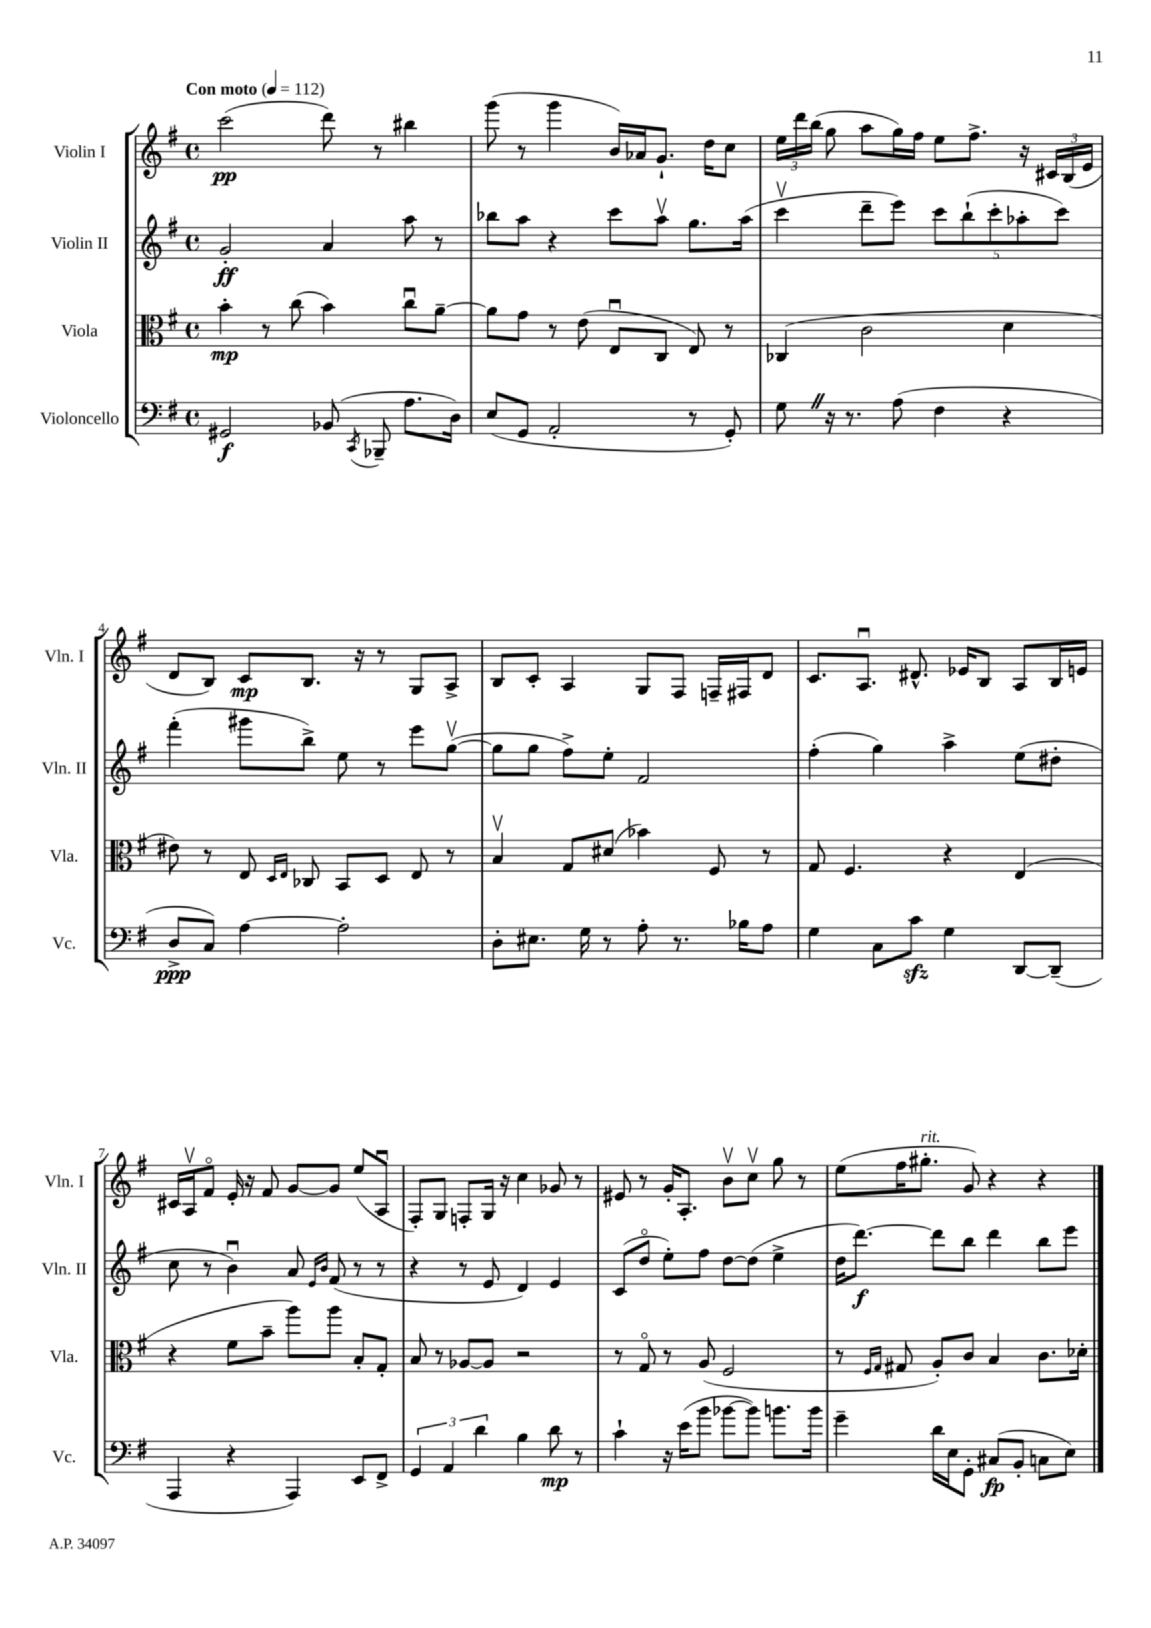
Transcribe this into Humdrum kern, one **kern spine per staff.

**kern	**kern	**kern	**kern
*staff4	*staff3	*staff2	*staff1
*clefF4	*clefC3	*clefG2	*clefG2
*k[f#]	*k[f#]	*k[f#]	*k[f#]
*M4/4	*M4/4	*M4/4	*M4/4
*met(c)	*met(c)	*met(c)	*met(c)
*MM112	*MM112	*MM112	*MM112
2GG#/	4b'\	2g'/	(2ccc\
.	8r	.	.
.	(8cc\	.	.
(8BB-/	4b\)	4a/	8ddd\)
8qCC/	.	.	.
8BBB-~/	.	.	8r
8.A\L	8ccu\L	8aa\	4bb#\
.	[8a~\J	8r	.
16D\Jk)	.	.	.
=	=	=	=
(8E/L	8a\]L	8bb-\L	(8ggg\
8GG/J	8g\J	8aa\J	8r
2AA'/	8r	4r	4ggg\
.	(8e\	.	.
.	8Eu/L	8ccc\L	16b/LL)
.	.	.	16a-/J
.	8C/J	8aav\J	8.g`/J
8r	8E/)	8.gg\L	.
.	.	.	16dd\LK
8GG'/)	8r	.	8cc\J
.	.	(16aa\Jk	.
=	=	=	=
8G\	(4C-/	4cccv\	24ee\LL
.	.	.	24ddd\
.	.	.	(24bb\JJ
16r	.	.	8gg\
8.r	.	.	.
.	2c\	8ddd~\L	8aa\L
(8A\	.	8eee\J)	16gg\L)
.	.	.	16ff#\JJ
4F#\	.	10ccc\L	8ee\L
.	.	(10bb`\	.
.	.	.	8.ff#^\J
.	.	10ccc'\	.
4r	4d\	.	.
.	.	10aa-'\	.
.	.	.	16r
.	.	.	24c#/LL
.	.	10ccc\J)	.
.	.	.	(24B/
.	.	.	24e/JJ
=	=	=	=
8D^/L	8e#\)	(4fff#'\	8d/L
8C/J)	8r	.	8B/J)
[4A\	8E/	8ggg#\L	8c/L
.	16qqD/LL	.	.
.	16qqE/JJ	.	.
.	8C-/	8bb^\J)	8.B/J
2A'\]	8BB/L	8ee\	.
.	.	.	16r
.	8D/J	8r	8r
.	8E/	8eee\L	8G/L
.	8r	([8ggv\J	8A^/J
=	=	=	=
8D'\L	4Bv/	8gg\]L	8B/L
8.E#\J	.	8gg\J	8c'/J
.	8G/L	8ff#^\L)	4A/
16G\	.	.	.
8r	(8d#/J	8ee'\J	.
8A'\	4b-\)	2f#/	8G/L
8.r	.	.	8F#/J
.	8F#/	.	16F~/LL
16B-\LK	.	.	16F#/J
8A\J	8r	.	8d/J
=	=	=	=
4G\	8G/	(4ff#'\	8.c/L
.	4.F#/	.	.
.	.	.	8.Au/J
8C\L	.	4gg\)	.
8c\J	.	.	8.d#^^/
4G\	4r	4aa^\	.
.	.	.	16e-/LK
.	.	.	8B/J
[8DD/L	(4E/	(8ee\L	8A/L
(8DD~/]J	.	8dd#'\J	16B/L
.	.	.	16e/JJ
=	=	=	=
4AAA/	4r	8cc\	16c#/LL
.	.	.	16Av/J
.	.	8r	8f#o/J
4r	8f#\L	4bu\)	16e'/
.	.	.	16r
.	8b~\J	.	8f#/
4AAA/)	8aa\L)	8a/	[8g/L
.	.	16qqe/LL	.
.	.	16qqb/JJ	.
.	8aa\J	(8f#/	8g/]J
8EE/L	8B'/L	8r	(8ee/L
8FF#^/J	8G'/J	8r	8Au/J
=	=	=	=
6GG/	8B/	4r	8F#'/L)
.	8r	.	8G/J
6AA/	.	.	.
.	[8A-/L	8r	8F'/L
6d\	.	.	.
.	8A-/]J	8e/	16G/Jk
.	.	.	16r
4B\	2r	4d/)	4cc\
8d\	.	4e/	8g-/
8r	.	.	8r
=	=	=	=
4c`\	8r	(8c/L	8e#/
.	8Go/	8ddo/J	8r
16r	8r	8ee'\L)	16g'/LK
(16e\LK	.	.	8.A'/J
8b\J	(8A/	8ff#\J	.
[8b-\L	2F#/	[8dd\L	8bv\L
8b-\]J)	.	(8dd\]J	8ccv\J
8.b\L	.	4ee^\	8gg\
.	.	.	8r
16b\Jk	.	.	.
=	=	=	=
4g~\	8r	16dd\LK	(8ee\L
.	.	[8.ddd\J)	.
.	16qqF#/LL	.	.
.	16qqG/JJ	.	.
.	8G#/	.	16ff#\K
.	.	.	8.gg#'\J
16d\LL	8A'/L)	8ddd\]L	.
16E\J	.	.	.
8GG'\J	8c/J	8bb\J	8g/)
(8C#/L	4B/	4ddd\	4r
8BB'/J	.	.	.
8C\L	8.c\L	8bb\L	4r
8E\J)	.	8eee\J	.
.	16d-'\Jk	.	.
==	==	==	==
*-	*-	*-	*-
